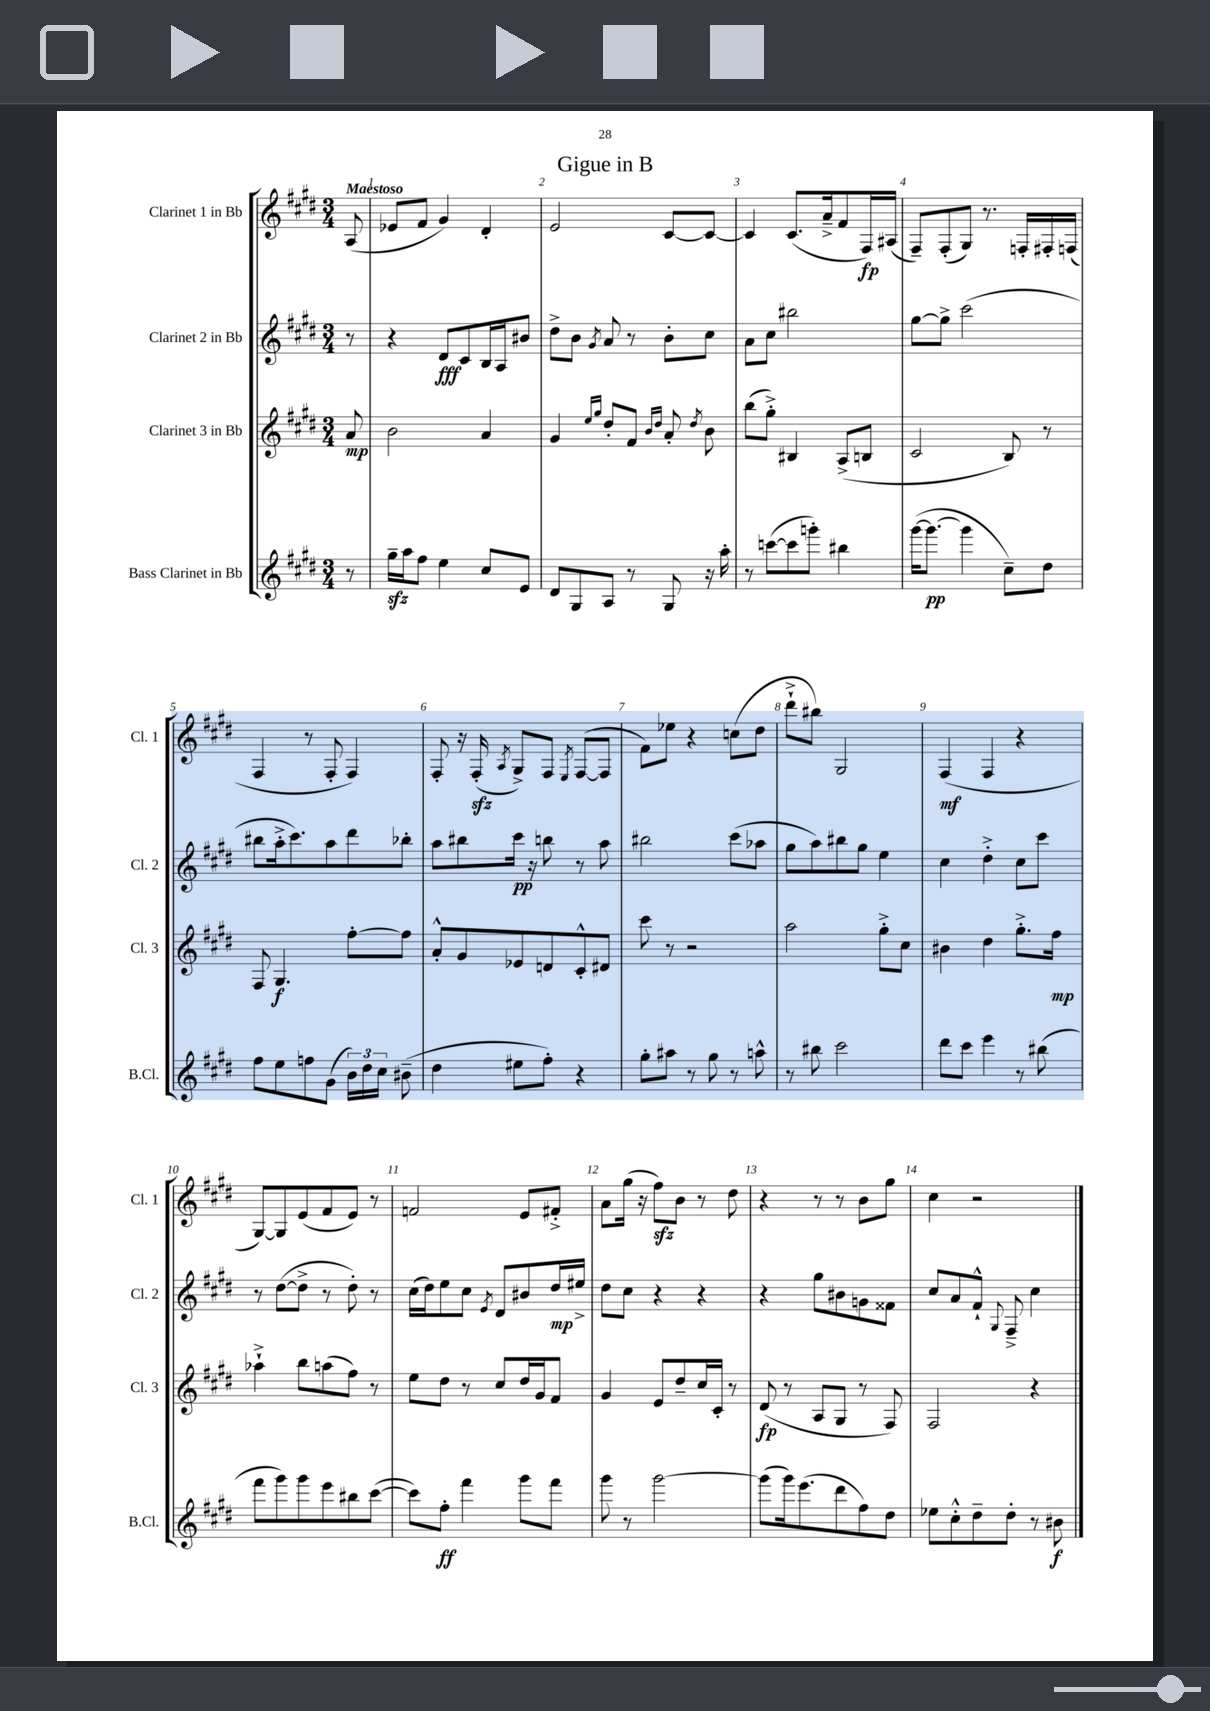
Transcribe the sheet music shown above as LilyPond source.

\header { title = "Gigue in B" }
<<
\new StaffGroup <<
\new Staff = "s0" \with { instrumentName = "Clarinet 1 in Bb" shortInstrumentName = "Cl. 1" } {
    \clef treble \key e \major \numericTimeSignature \time 3/4 \partial 8 \tempo "Maestoso"
    \autoBeamOff a8( |
    ees'8[ fis'8] gis'4) dis'4-. |
    e'2 cis'8[~ cis'8]~ |
    cis'4 cis'8.[( a'16---> fis'8 fis16\fp) ais16]( |
    fis8[--) fis8-.( gis8]) r8. f16[-. fis16-. f16]( |
    fis4 r8 fis8-. fis4) |
    fis8-. r16 fis16-.\sfz( \acciaccatura { a8 } gis8[->) fis8] \acciaccatura { e8 } fis8[~( fis8] |
    fis'8[) ees''8] r4 c''8[( dis''8] |
    dis'''8[-!-> bis''8]) gis2 |
    fis4\mf( fis4 r4 |
    gis8[~) gis8 e'8( fis'8 e'8]) r8 |
    f'2 e'8[ fis'8]-.-> |
    a'8[ gis''16]( r16 fis''8[\sfz) b'8] r8 dis''8 |
    r4 r8 r8 b'8[ gis''8] |
    cis''4 r2 \bar "|." |
}
\new Staff = "s1" \with { instrumentName = "Clarinet 2 in Bb" shortInstrumentName = "Cl. 2" } {
    \clef treble \key e \major \numericTimeSignature \time 3/4 \partial 8
    \autoBeamOff r8 |
    r4 dis'8[\fff cis'8 b16 a16 bis'8] |
    dis''8[-> b'8] \acciaccatura { gis'8 } a'8 r8 b'8[-. cis''8] |
    a'8[ cis''8] bis''2 |
    gis''8[~ gis''8]-> cis'''2( |
    bis''8[ a''16-.-> cis'''8.) a''8 dis'''8 bes''8]-. |
    a''8[ bis''8 cis'''16]\pp r16 b''8 r8 a''8 |
    bis''2 cis'''8[( aes''8] |
    gis''8[ a''8) bis''8 gis''8] e''4 |
    cis''4 dis''4-.-> cis''8[ cis'''8] |
    r8 dis''8[~( dis''8]-> r8 dis''8-.) r8 |
    cis''16[( dis''16) e''8 cis''8] \acciaccatura { e'8 } dis'8[ bis'8 dis''16\mp eis''16]-> |
    dis''8[ cis''8] r4 r4 |
    r4 gis''8[ bis'8 g'8 fisis'8] |
    cis''8[ a'8 fis'8]-!-^ \appoggiatura { gis8 } fis8---> cis''4 \bar "|." |
}
\new Staff = "s2" \with { instrumentName = "Clarinet 3 in Bb" shortInstrumentName = "Cl. 3" } {
    \clef treble \key e \major \numericTimeSignature \time 3/4 \partial 8
    \autoBeamOff a'8\mp |
    b'2 a'4 |
    gis'4 \grace { e''16[ gis''16] } dis''8[-. fis'8] \grace { b'16[ dis''16] } a'8-. \acciaccatura { dis''8 } b'8 |
    b''8[( gis''8]-.->) bis4 a8[->( b8] |
    cis'2 b8) r8 |
    fis8 gis4.\f fis''8[~-. fis''8] |
    a'8[-.-^ gis'8 ees'8 d'8 cis'8-.-^ dis'8] |
    cis'''8 r8 r2 |
    a''2 gis''8[-.-> cis''8] |
    bis'4 dis''4 gis''8.[-.-> fis''16]\mp |
    aes''4-!-> b''8[ a''8( fis''8]) r8 |
    e''8[ dis''8] r8 cis''8[ dis''16 gis'16 fis'8] |
    gis'4 e'8[ dis''8-- cis''16 cis'16]-. r8 |
    dis'8\fp( r8 a8[ gis8] r8 fis8) |
    fis2 r4 \bar "|." |
}
\new Staff = "s3" \with { instrumentName = "Bass Clarinet in Bb" shortInstrumentName = "B.Cl." } {
    \clef treble \key e \major \numericTimeSignature \time 3/4 \partial 8
    \autoBeamOff r8 |
    gis''16[--\sfz a''16 fis''8] e''4 cis''8[ e'8] |
    dis'8[ gis8 a8] r8 gis8 r16 a''16-. |
    r8 c'''8[~( c'''8 g'''8]-.) bis''4 |
    gis'''16[~( gis'''8.]~\pp gis'''4 cis''8[--) dis''8] |
    fis''8[ e''8 f''8 gis'8]( \tuplet 3/2 { b'16[) dis''16 cis''16] } bis'8--( |
    dis''4 eis''8[ fis''8]-.) r4 |
    gis''8[-. ais''8] r8 gis''8 r8 a''8-^ |
    r8 bis''8 cis'''2 |
    dis'''8[ cis'''8] e'''4 r8 bis''8( |
    fis'''8[ gis'''8) gis'''8 e'''8 bis''8 cis'''8]~( |
    cis'''8[) fis''8]-.\ff fis'''4 gis'''8[ fis'''8] |
    gis'''8 r8 gis'''2~ |
    gis'''8[( gis'''16) e'''8.( dis'''8 fis''8) dis''8] |
    ees''8[ cis''8-.-^ dis''8-- dis''8]-. r8 bis'8\f \bar "|." |
}
>>
>>
\layout { \context { \Score \override BarNumber.break-visibility = ##(#f #t #t) barNumberVisibility = #all-bar-numbers-visible } }
